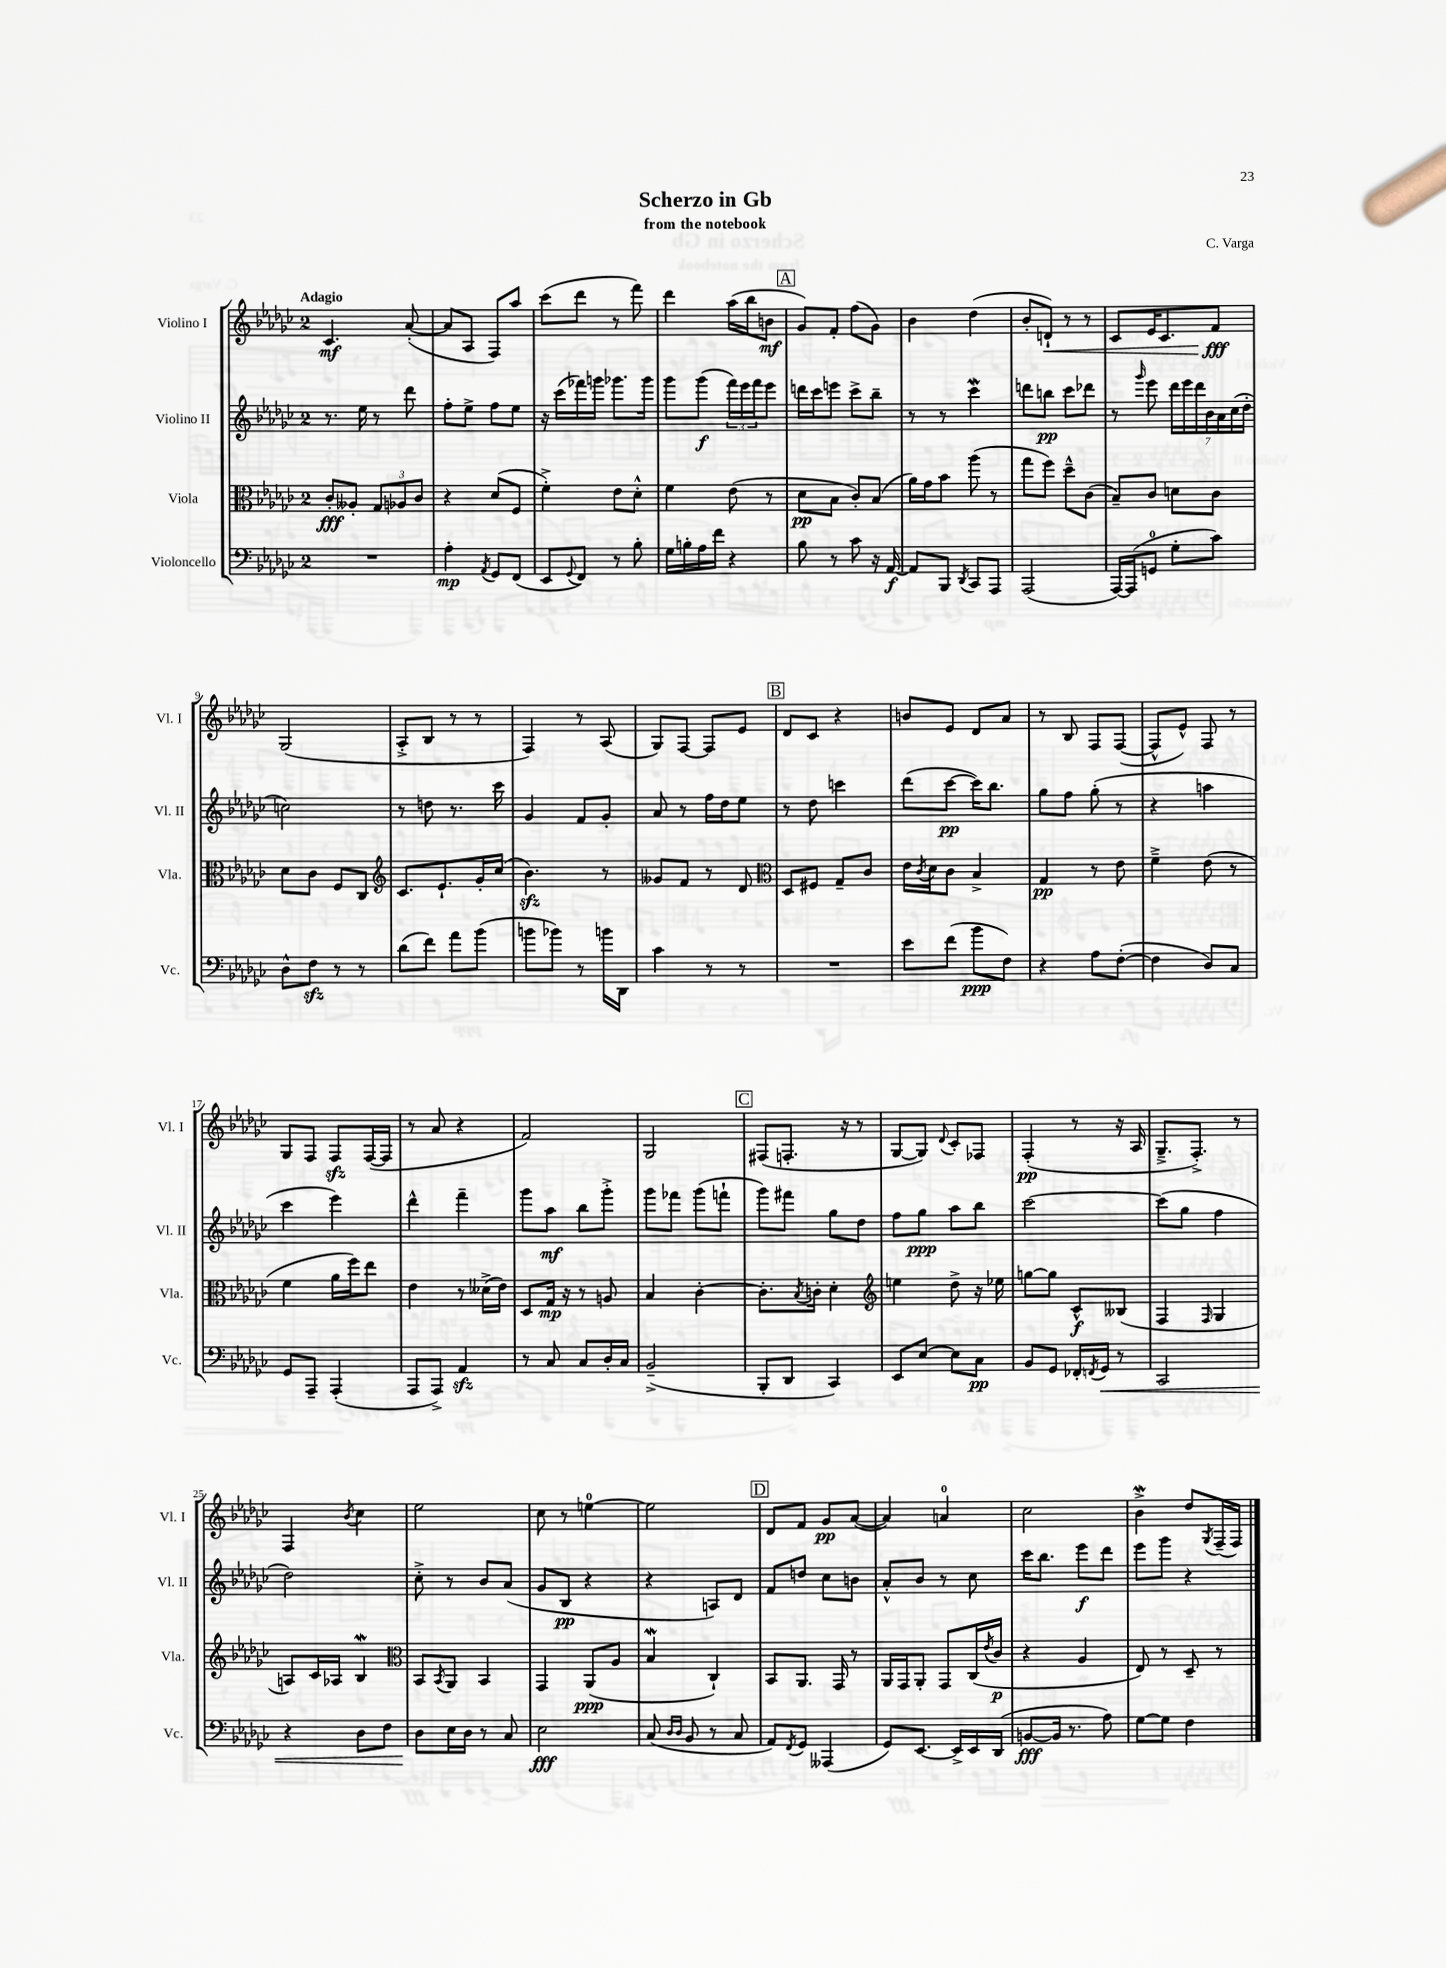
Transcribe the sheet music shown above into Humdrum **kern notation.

**kern	**dynam	**kern	**dynam	**kern	**dynam	**kern	**dynam
*part4	*part4	*part3	*part3	*part2	*part2	*part1	*part1
*staff4	*staff4	*staff3	*staff3	*staff2	*staff2	*staff1	*staff1
*I"Violoncello	*	*I"Viola	*	*I"Violino II	*	*I"Violino I	*
*I'Vc.	*	*I'Vla.	*	*I'Vl. II	*	*I'Vl. I	*
*clefF4	*	*clefC3	*	*clefG2	*	*clefG2	*
*k[b-e-a-d-g-c-]	*	*k[b-e-a-d-g-c-]	*	*k[b-e-a-d-g-c-]	*	*k[b-e-a-d-g-c-]	*
*M2/4	*	*M2/4	*	*M2/4	*	*M2/4	*
=1	=1	=1	=1	=1	=1	=1	=1
!	!	!	!	!	!	!LO:TX:a:B:t=Adagio	!
2r	.	8c-'/L	fff	8.r	.	4.c-/	mf
.	.	8A--X'/J	.	.	.	.	.
.	.	.	.	16ee-\	.	.	.
.	.	12G-/L	.	8r	.	.	.
.	.	12A-X/	.	.	.	.	.
.	.	.	.	8ddd-\	.	([8a-'/	.
.	.	12c-/J	.	.	.	.	.
=2	=2	=2	=2	=2	=2	=2	=2
4A-'\	mp	4r	.	8ff'\L	.	8a-/L]	.
.	.	.	.	8ee-^\J	.	8A-/J	.
8qAA-/	.	.	.	.	.	.	.
8GG-/L	.	(8d-/L	.	8ff\L	.	8F/L)	.
(8FF/J	.	8F/J	.	8ee-\J	.	8aa-/J	.
=3	=3	=3	=3	=3	=3	=3	=3
8EE-/L	.	4f'^\)	.	16r	.	(8ccc-\L	.
.	.	.	.	(16ccc-\LL	.	.	.
8qqGG-/	.	.	.	.	.	.	.
8FF/J)	.	.	.	16fff-X\)	.	8ddd-\J	.
.	.	.	.	16gggn\JJ	.	.	.
8r	.	8e-\L	.	8.ggg-X\L	.	8r	.
8B-'\	.	8d-'^^\J	.	.	.	8fff\)	.
.	.	.	.	16ggg-\Jk	.	.	.
=4	=4	=4	=4	=4	=4	=4	=4
16G-\LL	.	4f\	.	8ggg-\L	.	4ddd-\	.
16Bn'\	.	.	.	.	.	.	.
16A-\	.	.	.	(8ggg-\J	f	.	.
16f\JJ	.	.	.	.	.	.	.
4r	.	(8e-\	.	24fff\LL)	.	(16aa-\LL	.
.	.	.	.	24eee-\	.	.	.
.	.	.	.	.	.	16bb-\J	.
.	.	.	.	24fff\J	.	.	.
.	.	8r	.	8eee-\J	.	8bn\J	mf
!!LO:REH:place=s1:t=A
=5	=5	=5	=5	=5	=5	=5	=5
8B-\	.	8d-\L	pp	16dddn\LL	.	8g-/L)	.
.	.	.	.	16ccc-\J	.	.	.
8r	.	8B-\J	.	8eeen\J	.	8f'/J	.
8c-\	.	8c-'/L)	.	8ccc-^\L	.	(8ff\L	.
16r	.	(8B-/J	.	8bb-~\J	.	8g-\J)	.
[16AA-/	f	.	.	.	.	.	.
=6	=6	=6	=6	=6	=6	=6	=6
8AA-/L]	.	16a-\LL)	.	8r	.	4b-\	.
.	.	16g-\J	.	.	.	.	.
8BBB-/J	.	8b-\J	.	8r	.	.	.
8qDD-/	.	.	.	.	.	.	.
8CC-/L	.	(8aa-\	.	4ccc-w\	.	(4dd-\	.
8AAA-/J	.	8r	.	.	.	.	.
=7	=7	=7	=7	=7	=7	=7	=7
(2AAA-/	.	8gg-\L	.	8dddn\L	.	8b-'/L	.
!	!	!	!	!	!	!	!LO:HP:b
.	.	8ff\J)	.	8bbn\J	pp	8dn`/J)	<
.	.	8dd-~^^\L	.	8ccc-\L	.	8r	.
.	.	(8c-\J	.	8ddd-X\J	.	8r	.
=8	=8	=8	=8	=8	=8	=8	=8
[16AAA-/LL)	.	8B-~/L)	.	8r	.	8c-/L	.
(16AAA-/J]	.	.	.	.	.	.	.
.	.	.	.	16qqggg-/	.	.	.
8GGn/J	.	8c-/J	.	8eee-\	.	16e-/K	.
.	.	.	.	.	.	8.c-/	.
8G-'\L	.	8dn\L	.	28ddd-\LL	.	.	.
.	.	.	.	28eee-\	.	.	.
.	.	.	.	28ddd-\	.	.	.
.	.	.	.	28b-\	.	.	.
8c-\J)	.	8c-\J	.	.	.	8f/J	fff
.	.	.	.	28a-\	.	.	.
.	.	.	.	(28cc-\	.	.	.
.	.	.	.	28dd-'\JJ	.	.	.
.	.	.	.	.	.	.	[
!!LO:LB:g=z
=9	=9	=9	=9	=9	=9	=9	=9
8D-^^\L	.	8d-\L	.	2ccn\)	.	(2G-/	.
8Fzz\J	.	8c-\J	.	.	.	.	.
8r	.	8F/L	.	.	.	.	.
8r	.	8C-/J	.	.	.	.	.
=10	=10	=10	=10	=10	=10	=10	=10
*	*	*clefG2	*	*	*	*	*
(8d-\L	.	8.c-/L	.	8r	.	8A-'^/L	.
8f\J)	.	.	.	8ddn\	.	8B-/J	.
.	.	8.e-`/	.	.	.	.	.
8a-\L	.	.	.	8.r	.	8r	.
(8b-\J	.	16g-'/L	.	.	.	8r	.
.	.	(16cc-/JJ	.	16ccc-\	.	.	.
=11	=11	=11	=11	=11	=11	=11	=11
8bn\L	.	4.b-zz\)	.	4g-/	.	4F/)	.
8b-X\J)	.	.	.	.	.	.	.
8r	.	.	.	8f/L	.	8r	.
16bn\LL	.	8r	.	8g-'/J	.	(8A-/	.
16DD-\JJ	.	.	.	.	.	.	.
=12	=12	=12	=12	=12	=12	=12	=12
4c-\	.	8g--X/L	.	8a-/	.	8G-/L)	.
.	.	8f/J	.	8r	.	[8F/J	.
8r	.	8r	.	16ff\LL	.	8F/L]	.
.	.	.	.	16dd-\J	.	.	.
8r	.	8d-/	.	8ee-\J	.	8e-/J	.
!!LO:REH:place=s1:t=B
=13	=13	=13	=13	=13	=13	=13	=13
*	*	*clefC3	*	*	*	*	*
2r	.	8D-/L	.	8r	.	8d-/L	.
.	.	8F#X/J	.	8dd-\	.	8c-/J	.
.	.	8G-~/L	.	4cccn\	.	4r	.
.	.	8c-/J	.	.	.	.	.
=14	=14	=14	=14	=14	=14	=14	=14
8e-\L	.	16e-\LL	.	(8ddd-\L	.	8bn/L	.
.	.	8qc-/	.	.	.	.	.
.	.	16d-\J	.	.	.	.	.
(8f\J	.	8c-\J	.	[8ccc-\J	pp	8e-/J	.
8b-\L	ppp	4B-^/	.	16ccc-\KL])	.	8d-/L	.
.	.	.	.	8.bb-\J	.	.	.
8F\J)	.	.	.	.	.	8a-/J	.
=15	=15	=15	=15	=15	=15	=15	=15
4r	.	4G-/	pp	8gg-\L	.	8r	.
.	.	.	.	8ff\J	.	8B-/	.
8A-\L	.	8r	.	(8gg-'\	.	8F/L	.
([8F'\J	.	8e-\	.	8r	.	([8F/J	.
=16	=16	=16	=16	=16	=16	=16	=16
4F\]	.	4f~^\	.	4r	.	8F^^/L]	.
.	.	.	.	.	.	8e-^^/J)	.
8D-/L)	.	(8e-\	.	4aan\	.	8F/	.
8C-/J	.	8r	.	.	.	8r	.
!!LO:LB:g=z
=17	=17	=17	=17	=17	=17	=17	=17
8GG-/L	.	4f\	.	4ccc-\	.	8G-/L	.
8AAA-~/J	.	.	.	.	.	8F/J	.
(4AAA-'/	.	16a-\LL	.	4eee-\)	.	8Fzz/L	.
.	.	16ff\J)	.	.	.	.	.
.	.	8ee-\J	.	.	.	([16F/L	.
.	.	.	.	.	.	16F/JJ]	.
=18	=18	=18	=18	=18	=18	=18	=18
8AAA-/L	.	4e-\	.	4ddd-^^\	.	8r	.
8AAA-^/J)	.	.	.	.	.	8a-/	.
4AA-zz/	.	8r	.	4fff~\	.	4r	.
.	.	(16d--X^\LL	.	.	.	.	.
.	.	16e-\JJ)	.	.	.	.	.
=19	=19	=19	=19	=19	=19	=19	=19
8r	.	8D-/L	.	8ggg-\L	.	2f/)	.
8C-/	.	16G-/Jk	mp	8aa-\J	mf	.	.
.	.	16r	.	.	.	.	.
8C-/L	.	8r	.	8bb-\L	.	.	.
16D-'/L	.	8An/	.	8ggg-'^\J	.	.	.
16C-/JJ	.	.	.	.	.	.	.
=20	=20	=20	=20	=20	=20	=20	=20
(2BB-~^/	.	4B-/	.	8ggg-\L	.	2G-/	.
.	.	.	.	8fff-X\J	.	.	.
.	.	[4c-'\	.	(8ggg-\L	.	.	.
.	.	.	.	8fffn`\J	.	.	.
!!LO:REH:place=s1:t=C
=21	=21	=21	=21	=21	=21	=21	=21
8BBB-'/L	.	8.c-'\L]	.	8ggg-\L)	.	(8F#X/L	.
8DD-/J	.	.	.	8fff#X\J	.	8.Fn'/J	.
.	.	8qB-/	.	.	.	.	.
.	.	16cn'\Jk	.	.	.	.	.
4CC-/)	.	4d-'\	.	8gg-\L	.	.	.
.	.	.	.	.	.	16r	.
.	.	.	.	8dd-\J	.	8r	.
=22	=22	=22	=22	=22	=22	=22	=22
*	*	*clefG2	*	*	*	*	*
8EE-/L	.	4een\	.	8ff\L	.	[8G-/L	.
[8E-/J	.	.	.	8gg-\J	ppp	8G-/J])	.
.	.	.	.	.	.	8qqd-/	.
8E-\L]	.	8dd-^\	.	8aa-\L	.	8c-'/L	.
8C-\J	pp	16r	.	8bb-\J	.	8F-X/J	.
.	.	16ee-X\	.	.	.	.	.
=23	=23	=23	=23	=23	=23	=23	=23
8BB-/L	.	[8ggn\L	.	[2ccc-\	.	(4F'/	pp
8GG-/J	.	8gg\J]	.	.	.	.	.
16FF-X'/LL	.	8c-^^/L	f	.	.	8r	.
8qFFn/	.	.	.	.	.	.	.
!	!LO:HP:b	!	!	!	!	!	!
16GG-/JJ	<	.	.	.	.	.	.
8r	.	(8B--X/J	.	.	.	16r	.
.	.	.	.	.	.	16A-/	.
=24	=24	=24	=24	=24	=24	=24	=24
2CC-/	.	4F/	.	(8ccc-\L]	.	8.G-~^/L	.
.	.	.	.	8gg-\J	.	.	.
.	.	.	.	.	.	8.F'^/J)	.
.	.	16qqF/	.	.	.	.	.
.	.	4G-/	.	4ff\	.	.	.
.	.	.	.	.	.	8r	.
!!LO:LB:g=z
=25	=25	=25	=25	=25	=25	=25	=25
4r	.	8An/L)	.	2dd-\)	.	4F/	.
.	.	16c-/L	.	.	.	.	.
.	.	16A-X/JJ	.	.	.	.	.
.	.	.	.	.	.	8qb-/	.
8D-\L	.	4B-W/	.	.	.	4cc-\	.
8F\J	.	.	.	.	.	.	.
=26	=26	=26	=26	=26	=26	=26	=26
*	*	*clefC3	*	*	*	*	*
8D-\L	.	8BB-/L	.	8cc-'^\	.	2ee-\	.
.	.	8qBB-/	.	.	.	.	.
16E-\L	[	8AA-/J	.	8r	.	.	.
16D-\JJ	.	.	.	.	.	.	.
8r	.	4BB-/	.	8b-/L	.	.	.
8C-/	.	.	.	(8a-/J	.	.	.
=27	=27	=27	=27	=27	=27	=27	=27
2E-\	fff	4GG-/	.	8g-/L	.	8cc-\	.
.	.	.	.	8B-/J	pp	8r	.
.	.	(8AA-/L	ppp	4r	.	[4een\	.
.	.	8A-/J	.	.	.	.	.
=28	=28	=28	=28	=28	=28	=28	=28
(8C-/	.	4B-W/	.	4r	.	2ee\]	.
16qqD-/LL	.	.	.	.	.	.	.
16qqD-/JJ	.	.	.	.	.	.	.
8BB-/	.	.	.	.	.	.	.
8r	.	4C-`/)	.	8An/L)	.	.	.
8C-/	.	.	.	8d-/J	.	.	.
!!LO:REH:place=s1:t=D
=29	=29	=29	=29	=29	=29	=29	=29
8AA-/L)	.	8BB-/L	.	8f/L	.	8d-/L	.
8qFF/	.	.	.	.	.	.	.
8GG-/J	.	8.AA-/J	.	8ddn/J	.	8f/J	.
(4AAA--X/	.	.	.	8cc-\L	.	8g-/L	pp
.	.	16GG-/	.	.	.	.	.
.	.	8r	.	8bn\J	.	([8a-/J	.
=30	=30	=30	=30	=30	=30	=30	=30
8GG-/L)	.	16AA-/LL	.	8a-'^^/L	.	4a-/])	.
.	.	16GG-/J	.	.	.	.	.
[8.EE-/J	.	8AA-'/J	.	8b-/J	.	.	.
.	.	8GG-/L	.	8r	.	4an/	.
16EE-^/LL]	.	.	.	.	.	.	.
16EE-/	.	(16C-/L	.	8cc-\	.	.	.
.	.	8qe-/	.	.	.	.	.
(16DD-/JJ	.	16c-/JJ	p	.	.	.	.
=31	=31	=31	=31	=31	=31	=31	=31
[8BBn/L	fff	4r	.	16ccc-\KL	.	2cc-\	.
.	.	.	.	8.bb-\J	.	.	.
16BB/Jk]	.	.	.	.	.	.	.
8.r	.	.	.	.	.	.	.
.	.	4A-/	.	8eee-\L	f	.	.
8A-\)	.	.	.	8ddd-\J	.	.	.
=32	=32	=32	=32	=32	=32	=32	=32
[8G-\L	.	8E-/)	.	8eee-\L	.	4b-W^\	.
8G-\J]	.	8r	.	8ggg-\J	.	.	.
4F\	.	8D-~/	.	4r	.	8dd-/L	.
.	.	.	.	.	.	8qG-/	.
.	.	8r	.	.	.	(16F~/L	.
.	.	.	.	.	.	16F/JJ)	.
==	==	==	==	==	==	==	==
*-	*-	*-	*-	*-	*-	*-	*-
